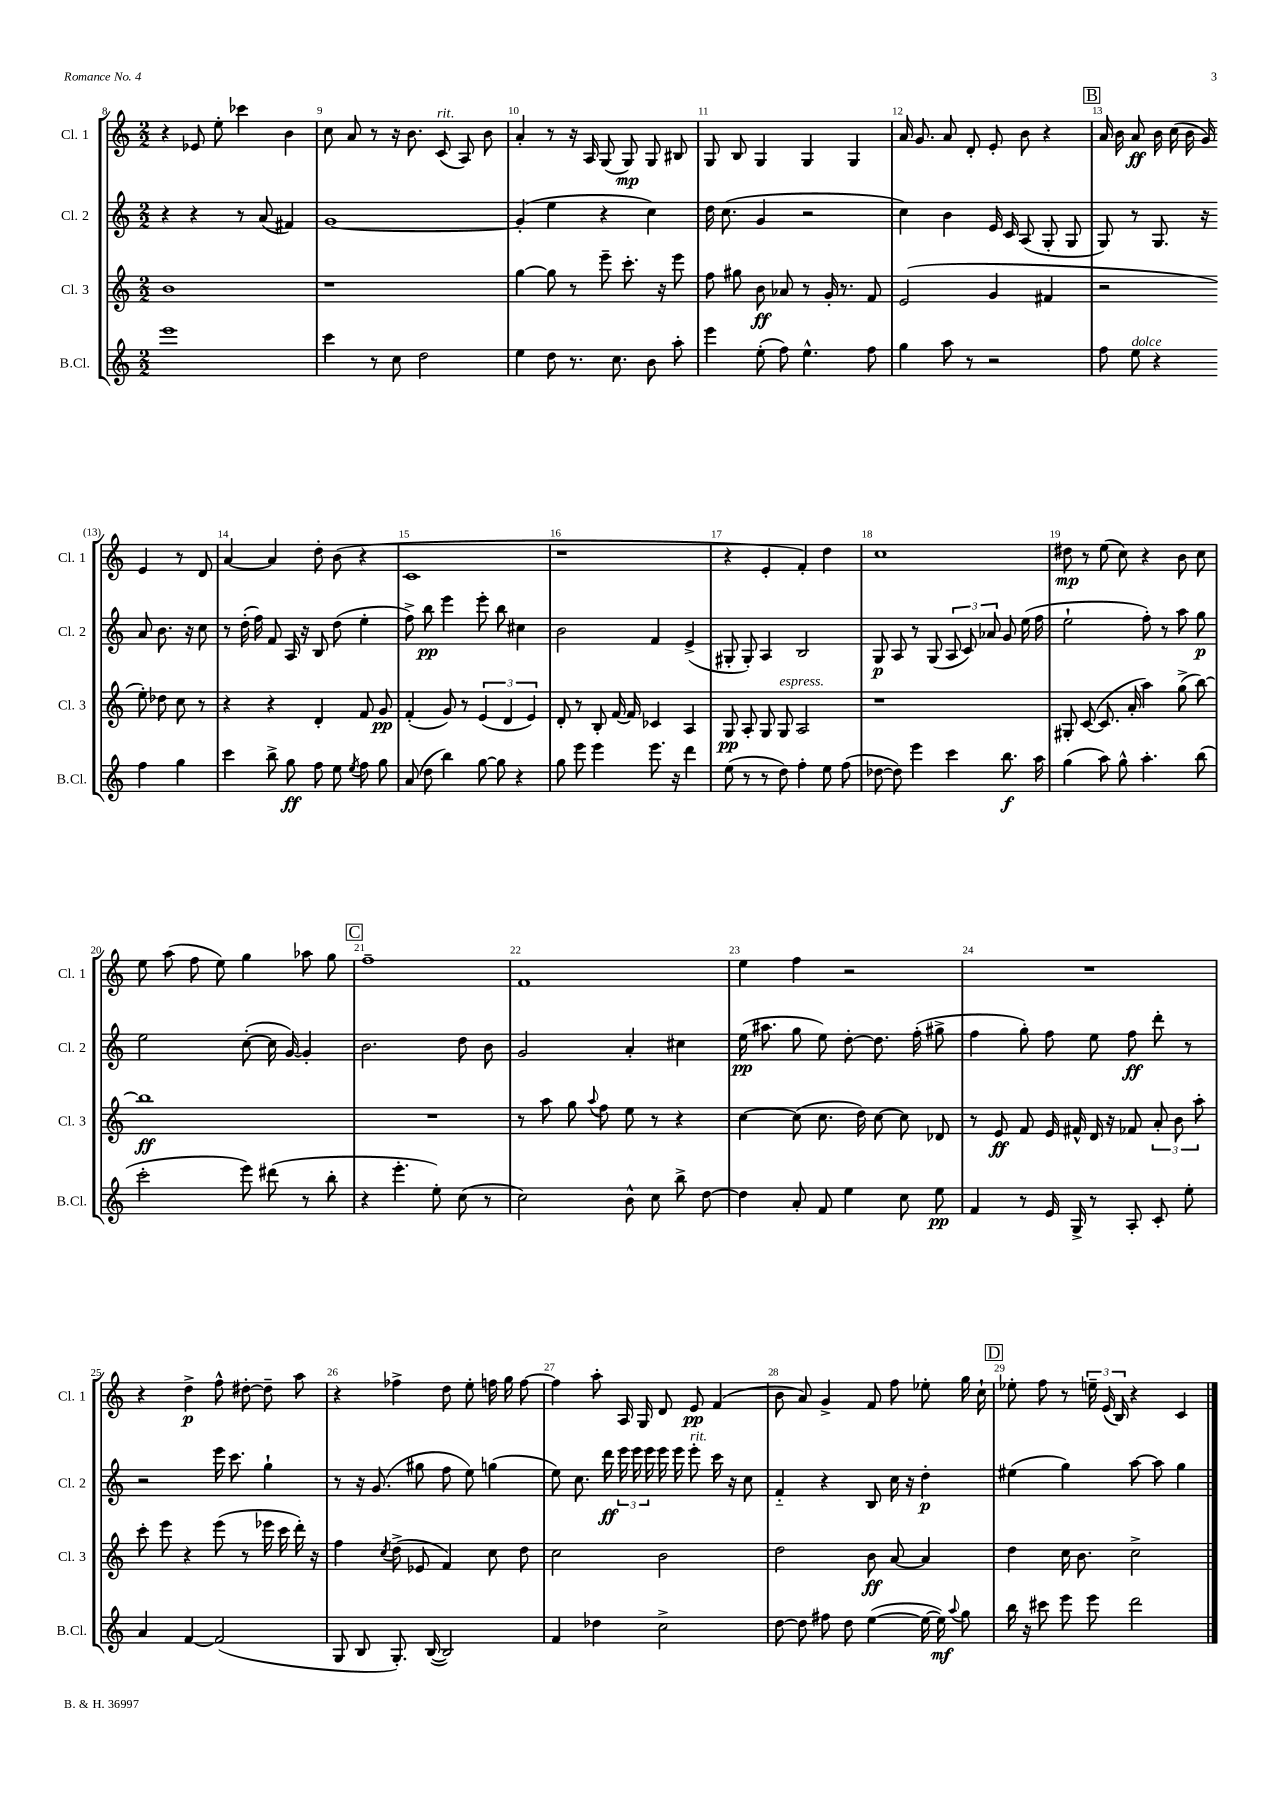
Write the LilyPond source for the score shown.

<<
\new StaffGroup <<
\new Staff = "s0" \with { instrumentName = "Cl. 1" shortInstrumentName = "Cl. 1" } {
    \clef treble \key c \major \numericTimeSignature \time 2/2
    \autoBeamOff r4 ees'8 e''8-. ces'''4 b'4 |
    c''8 a'8 r8 r16 b'8. c'8^\markup { \italic "rit." }( a8) b'8 |
    a'4-. r8 r16 a16 g8( g8\mp) g8 bis8 |
    g8 b8 g4 g4 g4 |
    a'16 g'8. a'8 d'8-. e'8-. b'8 r4 |
    \mark \markup { \box "B" } a'16 b'16 a'8\ff b'16 c''16( b'16 g'16) e'4 r8 d'8 |
    a'4~ a'4 d''8-. b'8( r4 |
    c'1 |
    r1 |
    r4 e'4-. f'4-.) d''4 |
    c''1 |
    dis''8\mp r8 e''8( c''8) r4 b'8 c''8 |
    e''8 a''8( f''8 e''8) g''4 aes''8 g''8 |
    \mark \markup { \box "C" } f''1-- |
    f'1 |
    e''4 f''4 r2 |
    R1 |
    r4 d''4->\p f''8-^ dis''8~-. dis''8-- a''8 |
    r4 fes''4-> d''8 e''8-. f''16 g''16 f''8~ |
    f''4 a''8-. a16 g16 d'8 e'8\pp f'4( |
    b'8 a'8) g'4-> f'8 f''8 ees''8-. g''16 c''16-! |
    \mark \markup { \box "D" } ees''8-. f''8 r8 \tuplet 3/2 { e''16-- e'16( b16) } r4 c'4 \bar "|." |
}
\new Staff = "s1" \with { instrumentName = "Cl. 2" shortInstrumentName = "Cl. 2" } {
    \clef treble \key c \major \numericTimeSignature \time 2/2
    \autoBeamOff r4 r4 r8 a'8( fis'4) |
    g'1~ |
    g'4-.( e''4 r4 c''4) |
    d''16 c''8.( g'4 r2 |
    c''4) b'4 e'16 c'16 a8( g8-. g8 |
    \mark \markup { \box "B" } g8) r8 g8. r16 a'8 b'8. r16 c''8 |
    r8 d''16-.( f''16) f'8 a16 r16 b8 d''8( e''4-. |
    f''8->) b''8\pp e'''4 e'''8-. b''8 cis''4 |
    b'2 f'4 e'4->( |
    gis8-. gis8-.) a4 b2 |
    g8\p a8 r8 g8( \tuplet 3/2 { a8 c'8) aes'8 } g'8 e''16( f''16 |
    e''2-! f''8-.) r8 a''8 g''8\p |
    e''2 c''8~-.( c''16 g'16~) g'4-. |
    \mark \markup { \box "C" } b'2. d''8 b'8 |
    g'2 a'4-. cis''4 |
    e''16\pp( ais''8. g''8 e''8) d''8~-. d''8. f''16-.( gis''8-> |
    f''4 g''8-.) f''8 e''8 f''8\ff d'''8-. r8 |
    r2 e'''16 c'''8. g''4-! |
    r8 r16 g'8.( gis''8 f''8 e''8) g''4( |
    e''8) c''8. d'''16\ff \tuplet 3/2 { e'''16 e'''16 e'''16 } e'''16 e'''16 e'''8-.^\markup { \italic "rit." } c'''16 r16 c''8 |
    f'4-_ r4 b8 c''16 r16 d''4-.\p |
    \mark \markup { \box "D" } eis''4( g''4) a''8~ a''8 g''4 \bar "|." |
}
\new Staff = "s2" \with { instrumentName = "Cl. 3" shortInstrumentName = "Cl. 3" } {
    \clef treble \key c \major \numericTimeSignature \time 2/2
    \autoBeamOff b'1 |
    r1 |
    g''4~ g''8 r8 e'''8-- c'''8.-. r16 e'''8 |
    f''8 gis''8 b'8\ff aes'8 r8 g'16-. r8. f'8 |
    e'2( g'4 fis'4 |
    \mark \markup { \box "B" } r2 e''8-.) des''8 c''8 r8 |
    r4 r4 d'4-. f'8 g'8\pp |
    f'4-.( g'8) r8 \tuplet 3/2 { e'4( d'4 e'4) } |
    d'8-. r8 b8-. f'16~ f'16 ces'4 a4 |
    g8\pp a8-. g8 g8^\markup { \italic "espress." } a2 |
    r1 |
    gis8-. c'8~( c'8. a'16-. a''4) g''8->( b''8~) |
    b''1\ff |
    \mark \markup { \box "C" } R1 |
    r8 a''8 g''8 \appoggiatura { a''8 } f''8 e''8 r8 r4 |
    c''4~ c''8( c''8. d''16) c''8~ c''8 des'8 |
    r8 e'8\ff f'8 e'16 fis'16-^ d'16 r16 fes'8 \tuplet 3/2 { a'8-. b'8 a''8-. } |
    c'''8-. e'''8 r4 e'''8( r8 ees'''16 c'''16 d'''16-.) r16 |
    f''4 \acciaccatura { c''8 } d''8->( ees'8 f'4) c''8 d''8 |
    c''2 b'2 |
    d''2 b'8\ff a'8~ a'4 |
    \mark \markup { \box "D" } d''4 c''16 b'8. c''2-> \bar "|." |
}
\new Staff = "s3" \with { instrumentName = "B.Cl." shortInstrumentName = "B.Cl." } {
    \clef treble \key c \major \numericTimeSignature \time 2/2
    \autoBeamOff e'''1 |
    c'''4 r8 c''8 d''2 |
    e''4 d''8 r8. c''8. b'8 a''8-. |
    e'''4 e''8-.( f''8) e''4.-^ f''8 |
    g''4 a''8 r8 r2 |
    \mark \markup { \box "B" } f''8 e''8^\markup { \italic "dolce" } r4 f''4 g''4 |
    c'''4 b''8-> g''8\ff f''8 e''8 \acciaccatura { e''8 } f''8 g''8 |
    a'8( d''8 b''4) g''8~ g''8 r4 |
    g''8 e'''8 e'''4 e'''8. r16 d'''4 |
    e''8( r8 r8 d''8) f''4-. e''8 f''8( |
    des''8~ des''8) e'''4 c'''4 b''8.\f a''16 |
    g''4( a''8) g''8-^ a''4.-. b''8( |
    c'''2-. e'''8) dis'''8( r8 b''8-. |
    \mark \markup { \box "C" } r4 e'''4.-. e''8-.) c''8( r8 |
    c''2) b'8-^ c''8 b''8-> d''8~ |
    d''4 a'8-. f'8 e''4 c''8 e''8\pp |
    f'4 r8 e'16 g16-> r8 a8-. c'8-. e''8-. |
    a'4 f'4~ f'2( |
    g8 b8 g8.-.) b16~( b2) |
    f'4 des''4 c''2-> |
    d''8~ d''8 fis''8 d''8 e''4~( e''16~ e''16\mf) \appoggiatura { a''8 } g''8 |
    \mark \markup { \box "D" } b''16 r16 cis'''8 e'''8 e'''8 d'''2 \bar "|." |
}
>>
>>
\layout { \context { \Score currentBarNumber = #8 \override BarNumber.break-visibility = ##(#f #t #t) barNumberVisibility = #all-bar-numbers-visible } }
